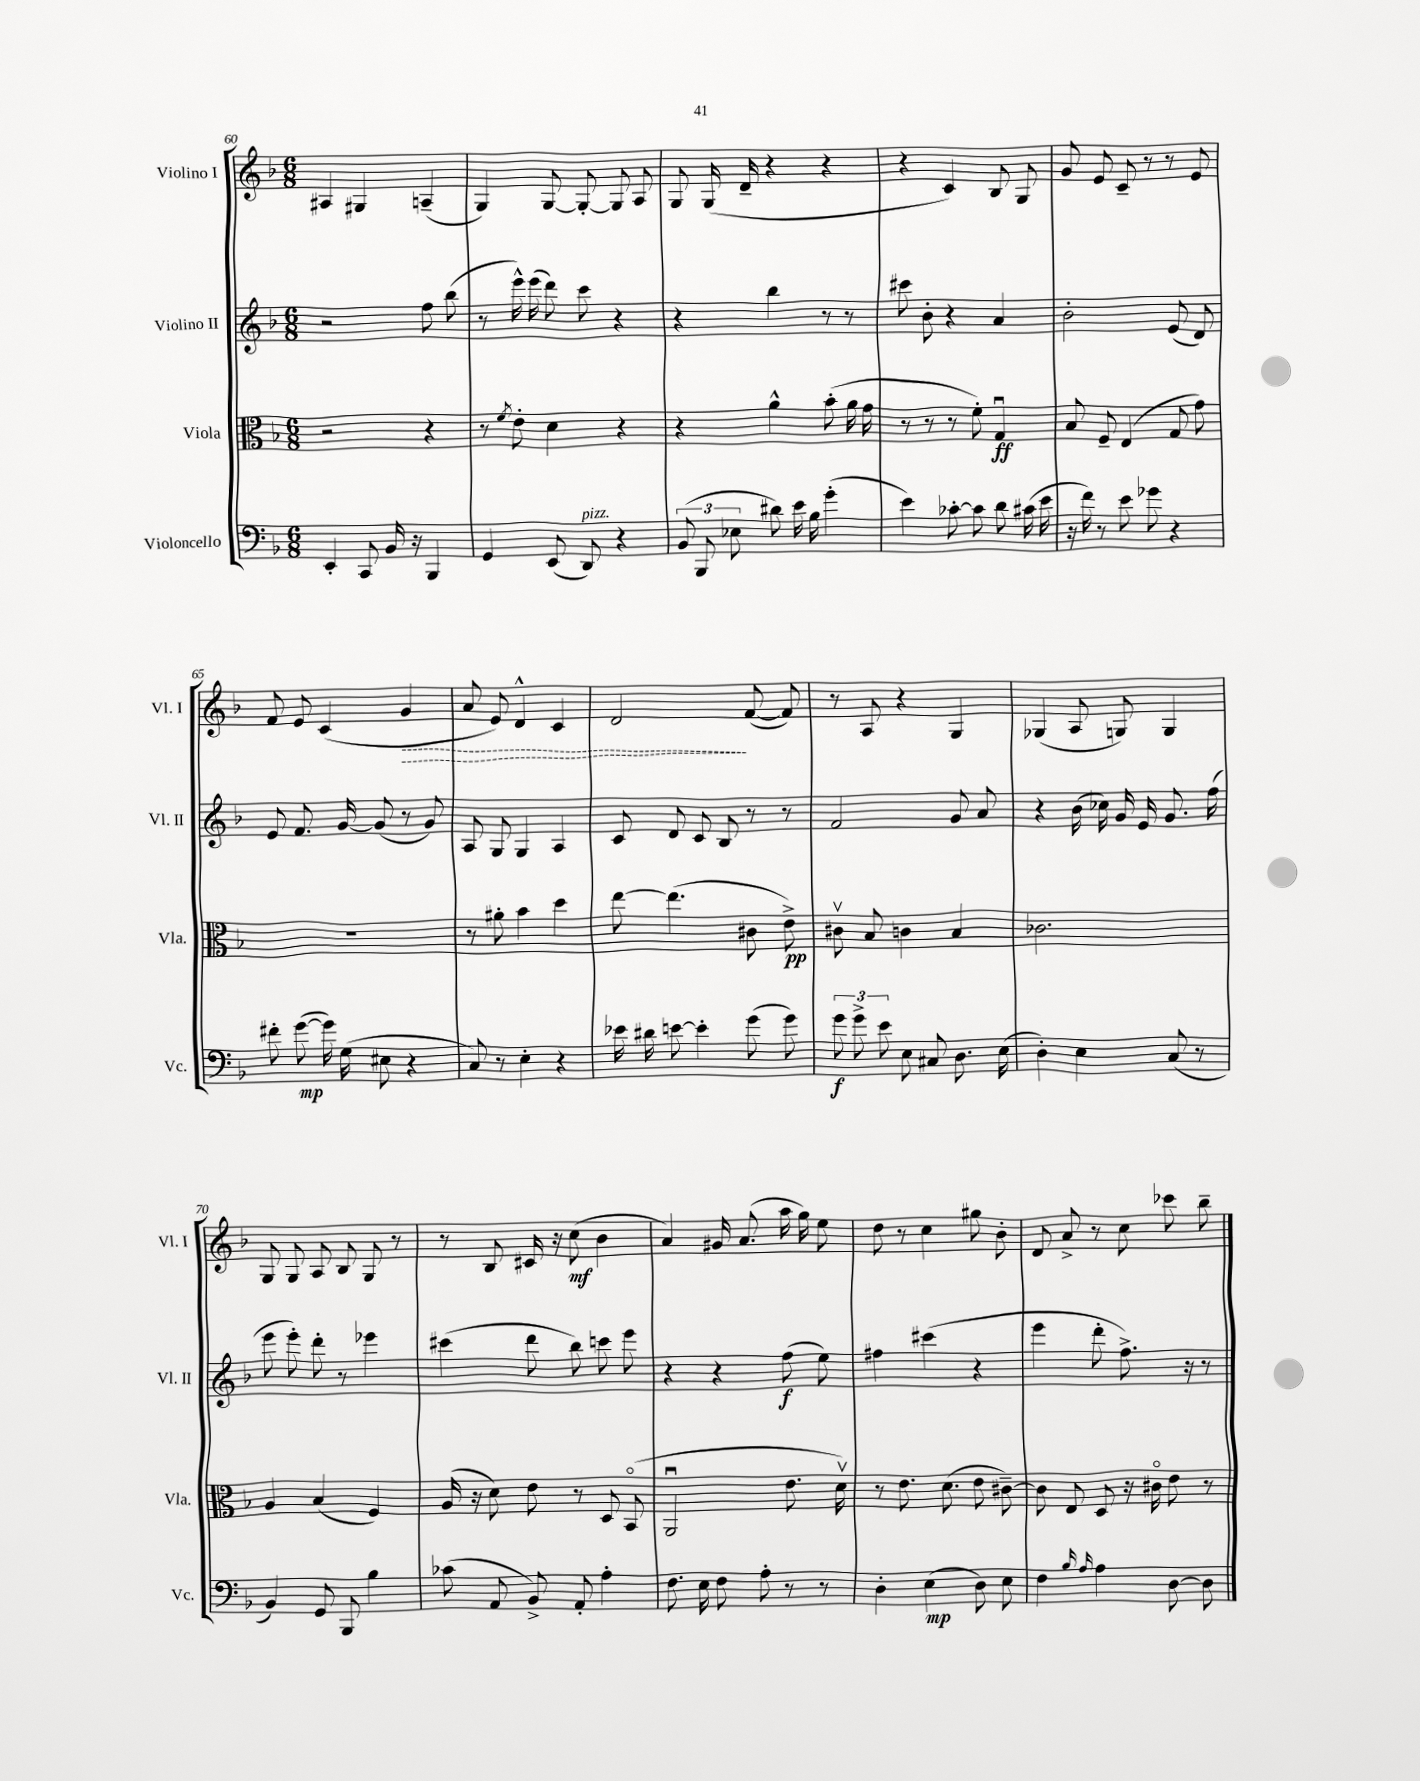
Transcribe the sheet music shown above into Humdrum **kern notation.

**kern	**dynam	**kern	**dynam	**kern	**dynam	**kern	**dynam
*part4	*part4	*part3	*part3	*part2	*part2	*part1	*part1
*staff4	*staff4	*staff3	*staff3	*staff2	*staff2	*staff1	*staff1
*I"Violoncello	*	*I"Viola	*	*I"Violino II	*	*I"Violino I	*
*I'Vc.	*	*I'Vla.	*	*I'Vl. II	*	*I'Vl. I	*
*clefF4	*	*clefC3	*	*clefG2	*	*clefG2	*
*k[b-]	*	*k[b-]	*	*k[b-]	*	*k[b-]	*
*M6/8	*	*M6/8	*	*M6/8	*	*M6/8	*
=60	=60	=60	=60	=60	=60	=60	=60
4EE'/	.	2r	.	2r	.	4A#X/	.
8CC/	.	.	.	.	.	4G#X/	.
16BB-/	.	.	.	.	.	.	.
16r	.	.	.	.	.	.	.
4BBB-/	.	4r	.	8ff\	.	(4An~/	.
.	.	.	.	(8bb-\	.	.	.
=61	=61	=61	=61	=61	=61	=61	=61
4GG/	.	8r	.	8r	.	4G/)	.
.	.	8qf/	.	.	.	.	.
.	.	8e'\	.	16eee^^\)	.	.	.
.	.	.	.	(16eee\	.	.	.
(8EE/	.	4d\	.	8ddd\)	.	[8G/	.
!LO:TX:a:i:t=pizz.	!	!	!	!	!	!	!
8DD/)	.	.	.	8ccc\	.	8G'/_	.
4r	.	4r	.	4r	.	8G/]	.
.	.	.	.	.	.	8A/	.
=62	=62	=62	=62	=62	=62	=62	=62
(12BB-/	.	4r	.	4r	.	8G/	.
12BBB-/	.	.	.	.	.	.	.
.	.	.	.	.	.	(16G/	.
12E-X\	.	.	.	.	.	.	.
.	.	.	.	.	.	16d~/	.
8d#X\)	.	4a^^\	.	4bb-\	.	4r	.
16e\	.	.	.	.	.	.	.
16B-\	.	.	.	.	.	.	.
(4g'\	.	(8b-'\	.	8r	.	4r	.
.	.	16a\	.	8r	.	.	.
.	.	16g\	.	.	.	.	.
=63	=63	=63	=63	=63	=63	=63	=63
4e\)	.	8r	.	8ccc#X\	.	4r	.
.	.	8r	.	8b-'\	.	.	.
[8c-X'\	.	8r	.	4r	.	4c/)	.
8c-\]	.	8f'\)	.	.	.	.	.
8d\	.	4Gu/	ff	4a/	.	8B-/	.
(16c#X\	.	.	.	.	.	8G/	.
16e\	.	.	.	.	.	.	.
=64	=64	=64	=64	=64	=64	=64	=64
16r	.	8B-/	.	2b-'\	.	8g/	.
16f\)	.	.	.	.	.	.	.
8r	.	8F~/	.	.	.	8e/	.
8e\	.	(4E/	.	.	.	8c~/	.
8g-X\	.	.	.	.	.	8r	.
4r	.	8G/	.	(8e/	.	8r	.
.	.	8g\)	.	8d/)	.	8e/	.
!!LO:LB:g=z
=65	=65	=65	=65	=65	=65	=65	=65
8f#X'\	.	2.r	.	8e/	.	8f/	.
([8g\	mp	.	.	8.f/	.	8e/	.
16g\])	.	.	.	.	.	(4c/	.
(16G\	.	.	.	[16g/	.	.	.
8E#X\	.	.	.	(8g/]	.	.	.
!	!	!	!	!	!	!	!LO:HP:b
4r	.	.	.	8r	.	4g/	>
.	.	.	.	8g/)	.	.	.
=66	=66	=66	=66	=66	=66	=66	=66
8C/)	.	8r	.	8A/	.	8a/	.
8r	.	8a#X'\	.	8G/	.	8e/)	.
4E'\	.	4b-\	.	4G/	.	4d^^/	.
4r	.	4dd\	.	4A/	.	4c/	.
=67	=67	=67	=67	=67	=67	=67	=67
16e-X\	.	[8ee\	.	8c/	.	2d/	.
16d#X\	.	.	.	.	.	.	.
[8en\	.	(4.ee\]	.	8d/	.	.	.
4e'\]	.	.	.	8c/	.	.	.
.	.	.	.	8B-/	.	.	.
(8g\	.	8c#X\	.	8r	.	([8f/	]
8g\)	.	8e^\)	pp	8r	.	8f/])	.
=68	=68	=68	=68	=68	=68	=68	=68
12g\	f	8c#Xv\	.	2f/	.	8r	.
12g^\	.	.	.	.	.	.	.
.	.	8B-/	.	.	.	8A/	.
12e\	.	.	.	.	.	.	.
8E\	.	4cn\	.	.	.	4r	.
8C#X/	.	.	.	.	.	.	.
8.D\	.	4B-/	.	8g/	.	4G/	.
.	.	.	.	8a/	.	.	.
(16E\	.	.	.	.	.	.	.
=69	=69	=69	=69	=69	=69	=69	=69
4D'\)	.	2.c-X\	.	4r	.	(4G-X/	.
4E\	.	.	.	(16b-\	.	8A/	.
.	.	.	.	16cc-X\)	.	.	.
.	.	.	.	16g/	.	8Gn/)	.
.	.	.	.	16e/	.	.	.
(8C/	.	.	.	8.g/	.	4G/	.
8r	.	.	.	.	.	.	.
.	.	.	.	(16ff\	.	.	.
!!LO:LB:g=z
=70	=70	=70	=70	=70	=70	=70	=70
4BB-/)	.	4A/	.	8eee\	.	8G/	.
.	.	.	.	8eee'\)	.	8G/	.
8GG/	.	(4B-/	.	8ddd'\	.	8A/	.
8BBB-/	.	.	.	8r	.	8B-/	.
4B-\	.	4F/)	.	4eee-X\	.	8G/	.
.	.	.	.	.	.	8r	.
=71	=71	=71	=71	=71	=71	=71	=71
(8c-X\	.	(16A/	.	(4ccc#X\	.	8r	.
.	.	16r	.	.	.	.	.
8AA/	.	8d\)	.	.	.	8B-/	.
8BB-^/)	.	8e\	.	8ddd\	.	16c#X/	.
.	.	.	.	.	.	16r	.
8AA'/	.	8r	.	8bb-\)	.	(8cc\	mf
4A'\	.	8D/	.	8cccn\	.	4b-\	.
.	.	(8BB-/	.	8eee\	.	.	.
=72	=72	=72	=72	=72	=72	=72	=72
8.F\	.	2AAu/	.	4r	.	4a/)	.
16E\	.	.	.	.	.	.	.
8F\	.	.	.	4r	.	16g#X/	.
.	.	.	.	.	.	(8.a/	.
8A'\	.	.	.	.	.	.	.
8r	.	8.e\	.	(8ff\	f	16aa\	.
.	.	.	.	.	.	16gg\)	.
8r	.	.	.	8ee\)	.	8ee\	.
.	.	16dv\)	.	.	.	.	.
=73	=73	=73	=73	=73	=73	=73	=73
4D'\	.	8r	.	4ff#X\	.	8dd\	.
.	.	8.e\	.	.	.	8r	.
(4E\	mp	.	.	(4ccc#X\	.	4cc\	.
.	.	(8.d\	.	.	.	.	.
8D\)	.	8e\	.	4r	.	8gg#X\	.
8E\	.	[8c#X~\)	.	.	.	8b-'\	.
=74	=74	=74	=74	=74	=74	=74	=74
4F\	.	8c#\]	.	4eee\	.	8d/	.
.	.	8E/	.	.	.	8a^/	.
16qqB-/	.	.	.	.	.	.	.
16qqA/	.	.	.	.	.	.	.
4A\	.	8D/	.	8ddd'\	.	8r	.
.	.	16r	.	8.ff^\)	.	8cc\	.
.	.	16c#X\	.	.	.	.	.
[8D\	.	8e\	.	.	.	8ccc-X\	.
.	.	.	.	16r	.	.	.
8D\]	.	8r	.	8r	.	8bb-~\	.
==	==	==	==	==	==	==	==
*-	*-	*-	*-	*-	*-	*-	*-
